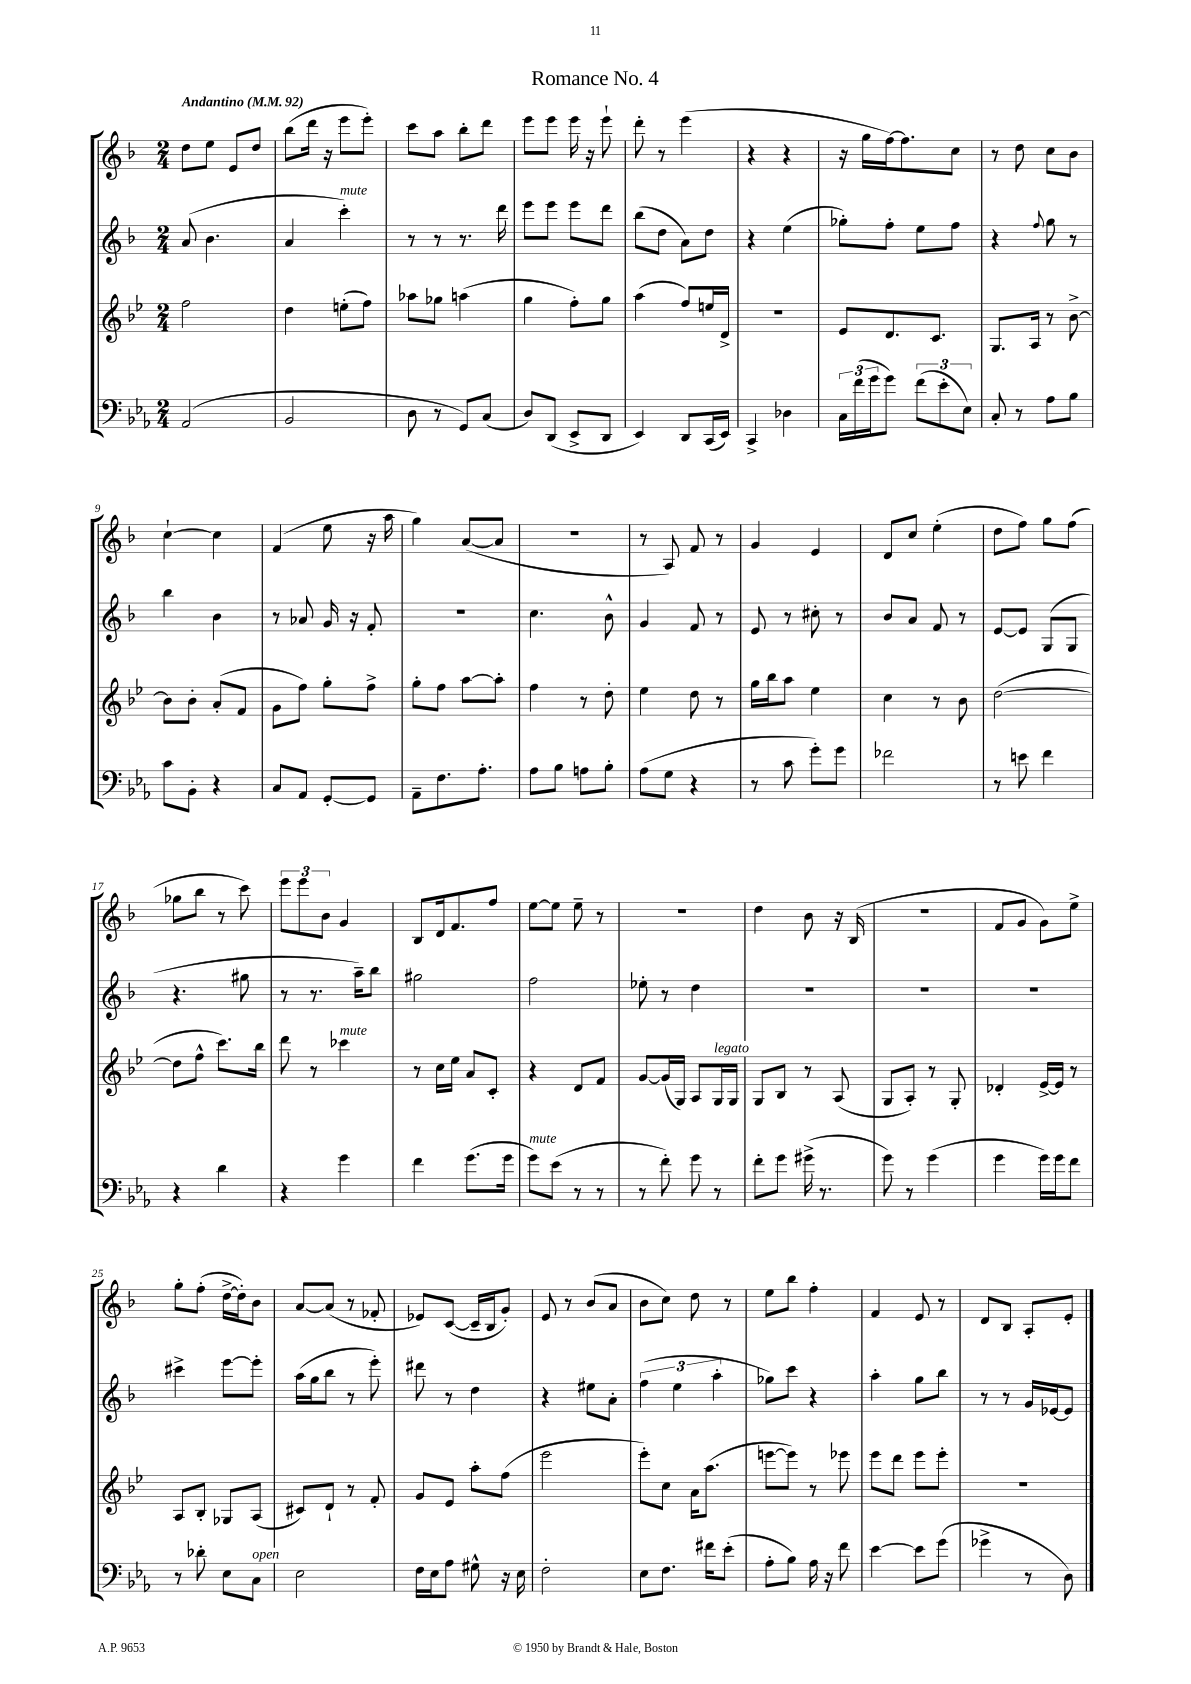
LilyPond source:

\header { title = "Romance No. 4" }
<<
\new StaffGroup <<
\new Staff = "s0" {
    \clef treble \key f \major \numericTimeSignature \time 2/4 \tempo "Andantino" 4 = 92
    d''8 e''8 e'8 d''8 |
    bes''8( d'''16 r16 e'''8 e'''8-.) |
    c'''8 a''8 bes''8-. d'''8 |
    e'''8 e'''8 e'''16 r16 e'''8-! |
    d'''8-. r8 e'''4( |
    r4 r4 |
    r16 g''16 f''16~) f''8. c''8 |
    r8 d''8 c''8 bes'8 |
    c''4~-! c''4 |
    f'4( e''8 r16 a''16 |
    g''4) a'8~( a'8 |
    R2 |
    r8 a8) f'8 r8 |
    g'4 e'4 |
    d'8 c''8 e''4-.( |
    d''8 f''8) g''8 f''8( |
    ges''8 bes''8 r8 c'''8) |
    \tuplet 3/2 { e'''8 e'''8 bes'8 } g'4 |
    bes8 d'16 f'8. f''8 |
    e''8~ e''8 e''8-- r8 |
    R2 |
    d''4 bes'8 r16 bes16( |
    R2 |
    f'8 g'8 g'8) e''8-> |
    g''8-. f''8-.( d''16~-> d''16-.) bes'8 |
    a'8~ a'8( r8 fes'8-. |
    ees'8) c'8~( c'16-- bes16 g'8-.) |
    e'8 r8 bes'8( a'8 |
    bes'8 c''8) d''8 r8 |
    e''8 bes''8 f''4-. |
    f'4 e'8 r8 |
    d'8 bes8 a8-. e'8-. \bar "|." |
}
\new Staff = "s1" {
    \clef treble \key f \major \numericTimeSignature \time 2/4
    a'8( bes'4. |
    a'4 c'''4-.^\markup { \italic "mute" }) |
    r8 r8 r8. d'''16 |
    e'''8 e'''8 e'''8 d'''8 |
    bes''8( d''8 a'8) d''8 |
    r4 e''4( |
    ges''8-.) f''8-. e''8 f''8 |
    r4 \appoggiatura { f''8 } g''8 r8 |
    bes''4 bes'4 |
    r8 aes'8 g'16 r16 f'8-. |
    r2 |
    c''4. bes'8-^ |
    g'4 f'8 r8 |
    e'8 r8 cis''8-. r8 |
    bes'8 a'8 f'8 r8 |
    e'8~ e'8 g8( g8 |
    r4. gis''8 |
    r8 r8. a''16--) bes''8 |
    gis''2 |
    f''2 |
    ees''8-. r8 d''4 |
    R2 |
    R2 |
    R2 |
    cis'''4-> e'''8~ e'''8-. |
    a''16( g''16 bes''8 r8 e'''8-.) |
    dis'''8 r8 d''4 |
    r4 eis''8 a'8-. |
    \tuplet 3/2 { f''4( e''4 a''4-. } |
    ges''8) c'''8 r4 |
    a''4-. g''8 bes''8 |
    r8 r8 g'16 ees'16~ ees'8 \bar "|." |
}
\new Staff = "s2" {
    \clef treble \key bes \major \numericTimeSignature \time 2/4
    f''2 |
    d''4 e''8-.( f''8) |
    aes''8 ges''8 a''4( |
    g''4 f''8-.) g''8 |
    a''4( f''8) e''16 d'16-> |
    r2 |
    ees'8 d'8. c'8. |
    g8. a16 r8 bes'8~-> |
    bes'8 bes'8-. a'8-.( f'8 |
    g'8 f''8) g''8-. f''8-> |
    g''8-. f''8 a''8~ a''8-. |
    f''4 r8 d''8-. |
    ees''4 d''8 r8 |
    g''16 bes''16 a''8 ees''4 |
    c''4 r8 bes'8 |
    d''2~( |
    d''8 f''8-^ c'''8.) bes''16 |
    d'''8 r8 ces'''4^\markup { \italic "mute" } |
    r8 c''16 ees''16 a'8 c'8-. |
    r4 d'8 f'8 |
    g'8~ g'16( g16) a8 g16^\markup { \italic "legato" } g16 |
    g8 bes8 r8 a8( |
    g8 a8-.) r8 g8-. |
    des'4-. ees'16~-> ees'16 r8 |
    a8 bes8-. ges8 a8( |
    cis'8) d'8-! r8 f'8-. |
    g'8 ees'8 a''8-. f''8( |
    ees'''2 |
    ees'''8-.) c''8 a'16 a''8.( |
    e'''8~ e'''8) r8 ees'''8 |
    ees'''8 d'''8 ees'''8 ees'''8-. |
    R2 \bar "|." |
}
\new Staff = "s3" {
    \clef bass \key ees \major \numericTimeSignature \time 2/4
    aes,2( |
    bes,2 |
    d8 r8 g,8) c8( |
    d8) d,8( ees,8-> d,8 |
    ees,4) d,8 c,16( ees,16) |
    c,4-> des4 |
    \tuplet 3/2 { c16 f'16( g'16 } g'8) \tuplet 3/2 { f'8( ees'8-. ees8) } |
    c8-. r8 aes8 bes8 |
    c'8 bes,8-. r4 |
    c8 aes,8 g,8~-. g,8 |
    aes,8-- f8. aes8.-. |
    aes8 bes8 a8 bes8-. |
    aes8( g8 r4 |
    r8 c'8 g'8-.) g'8 |
    fes'2 |
    r8 e'8 f'4 |
    r4 d'4 |
    r4 g'4 |
    f'4 g'8.( g'16 |
    g'8^\markup { \italic "mute" }) ees'8( r8 r8 |
    r8 f'8-.) g'8 r8 |
    f'8-. g'8 gis'16->( r8. |
    g'8) r8 g'4( |
    g'4 g'16) g'16 f'8 |
    r8 des'8-. ees8 c8^\markup { \italic "open" } |
    ees2 |
    f16 ees16 aes8 gis8-^ r16 ees16 |
    f2-. |
    ees8 f8. fis'16 ees'8-.( |
    aes8-. bes8) aes16 r16 f'8 |
    ees'4~ ees'8 g'8( |
    ges'4-> r8 d8) \bar "|." |
}
>>
>>
